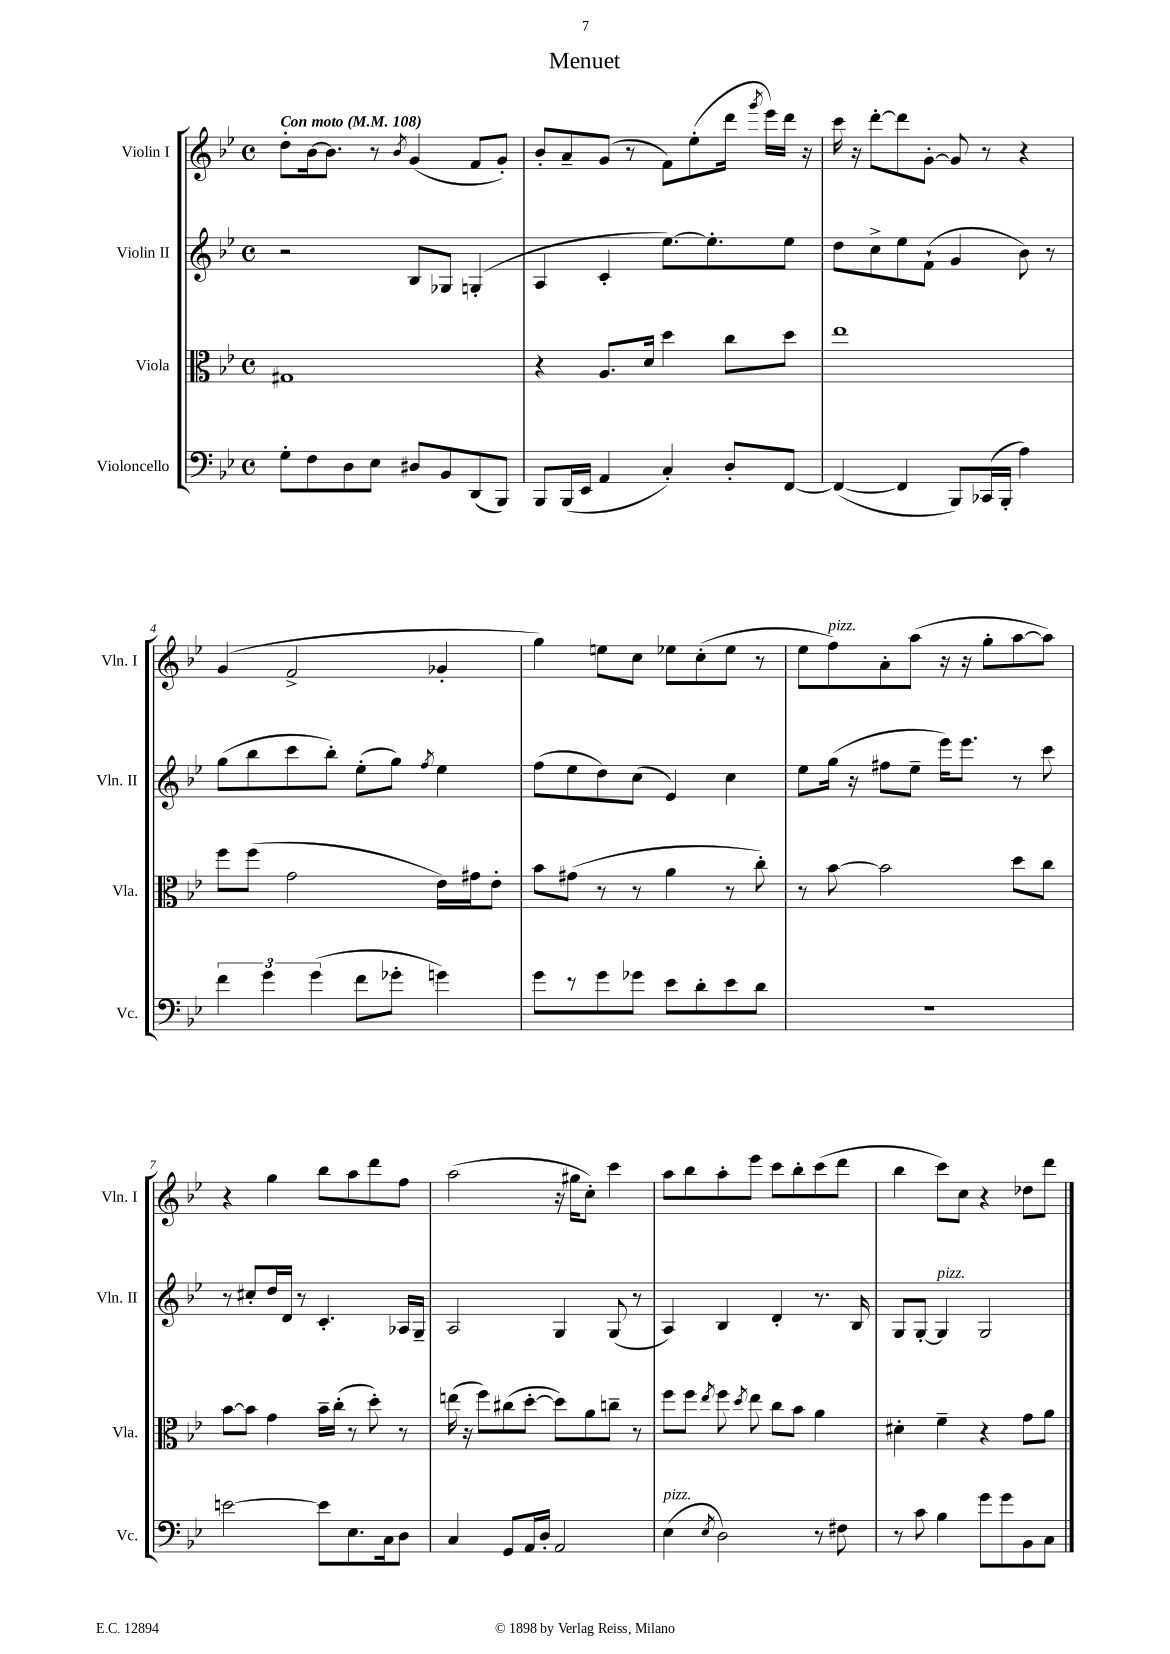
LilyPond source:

\header { title = "Menuet" }
<<
\new StaffGroup <<
\new Staff = "s0" \with { instrumentName = "Violin I" shortInstrumentName = "Vln. I" } {
    \clef treble \key bes \major \defaultTimeSignature \time 4/4 \tempo "Con moto" 4 = 108
    \autoBeamOff d''8[-. bes'16~ bes'8.] r8 \acciaccatura { bes'8 } g'4( f'8[ g'8]-.) |
    bes'8[-. a'8-- g'8]( r8 f'8[) ees''8-.( d'''16] \acciaccatura { g'''8 } ees'''16[) d'''16] r16 |
    c'''16 r16 d'''8[~-. d'''8 g'8]~-. g'8 r8 r4 |
    g'4( f'2-> ges'4-. |
    g''4) e''8[ c''8] ees''8[ c''8-.( ees''8] r8 |
    ees''8[ f''8^\markup { \italic "pizz." }) a'8-. a''8]( r16 r16 g''8[-. a''8~ a''8]) |
    r4 g''4 bes''8[ a''8 d'''8 f''8] |
    a''2( r16 gis''16[ c''8]-.) c'''4 |
    a''8[ bes''8 a''8-. ees'''8] c'''8[ bes''8-. c'''8( d'''8] |
    bes''4 c'''8[) c''8] r4 des''8[ d'''8] \bar "|." |
}
\new Staff = "s1" \with { instrumentName = "Violin II" shortInstrumentName = "Vln. II" } {
    \clef treble \key bes \major \defaultTimeSignature \time 4/4
    \autoBeamOff r2 bes8[ ges8] g4-.( |
    a4 c'4-. ees''8.[~) ees''8.-. ees''8] |
    d''8[ c''8-> ees''8 f'8]-!( g'4 bes'8) r8 |
    g''8[( bes''8 c'''8 bes''8]-.) ees''8[-.( g''8]) \acciaccatura { f''8 } ees''4 |
    f''8[( ees''8 d''8) c''8]( ees'4) c''4 |
    ees''8[ g''16]( r16 fis''8[ ees''8]-- ees'''16[) ees'''8.] r8 c'''8 |
    r8 cis''8[-. d''16 d'16] r8 c'4.-. aes16[ g16]-- |
    a2 g4 g8( r8 |
    a4) bes4 d'4-. r8. bes16 |
    g8[ g8]~-. g4^\markup { \italic "pizz." } g2 \bar "|." |
}
\new Staff = "s2" \with { instrumentName = "Viola" shortInstrumentName = "Vla." } {
    \clef alto \key bes \major \defaultTimeSignature \time 4/4
    \autoBeamOff gis1 |
    r4 a8.[ d'16] d''4 c''8[ d''8] |
    ees''1 |
    f''8[ f''8]( g'2 ees'16[) gis'16 ees'8]-. |
    bes'8[ gis'8]( r8 r8 a'4 r8 c''8-.) |
    r8 bes'8~ bes'2 d''8[ c''8] |
    bes'8[~ bes'8] g'4 bes'16[-- c''16]-.( r8 d''8-.) r8 |
    e''16( r16 f''8[) cis''8( d''8]~-. d''8[) a'8 c''8]-- r8 |
    f''8[ f''8] \acciaccatura { ees''8 } f''8 \acciaccatura { d''8 } ees''8 c''8[ bes'8] a'4 |
    dis'4-. f'4-- r4 g'8[ a'8] \bar "|." |
}
\new Staff = "s3" \with { instrumentName = "Violoncello" shortInstrumentName = "Vc." } {
    \clef bass \key bes \major \defaultTimeSignature \time 4/4
    \autoBeamOff g8[-. f8 d8 ees8] dis8[ bes,8 d,8( bes,,8]) |
    bes,,8[ bes,,16( ees,16] a,4 c4-.) d8[-. f,8]~ |
    f,4~( f,4 bes,,8[) ces,16( bes,,16]-. a4) |
    \tuplet 3/2 { f'4 g'4 g'4( } f'8[ ges'8]-. g'4) |
    g'8[ r8 g'8 ges'8] ees'8[ d'8-. ees'8 d'8] |
    R1 |
    e'2~ e'8[ ees8. c16 d8] |
    c4 g,8[ a,16 d16]-. a,2 |
    ees4^\markup { \italic "pizz." }( \acciaccatura { ees8 } d2) r8 fis8 |
    r8 c'8 bes4 g'8[ g'8 bes,8 c8] \bar "|." |
}
>>
>>
